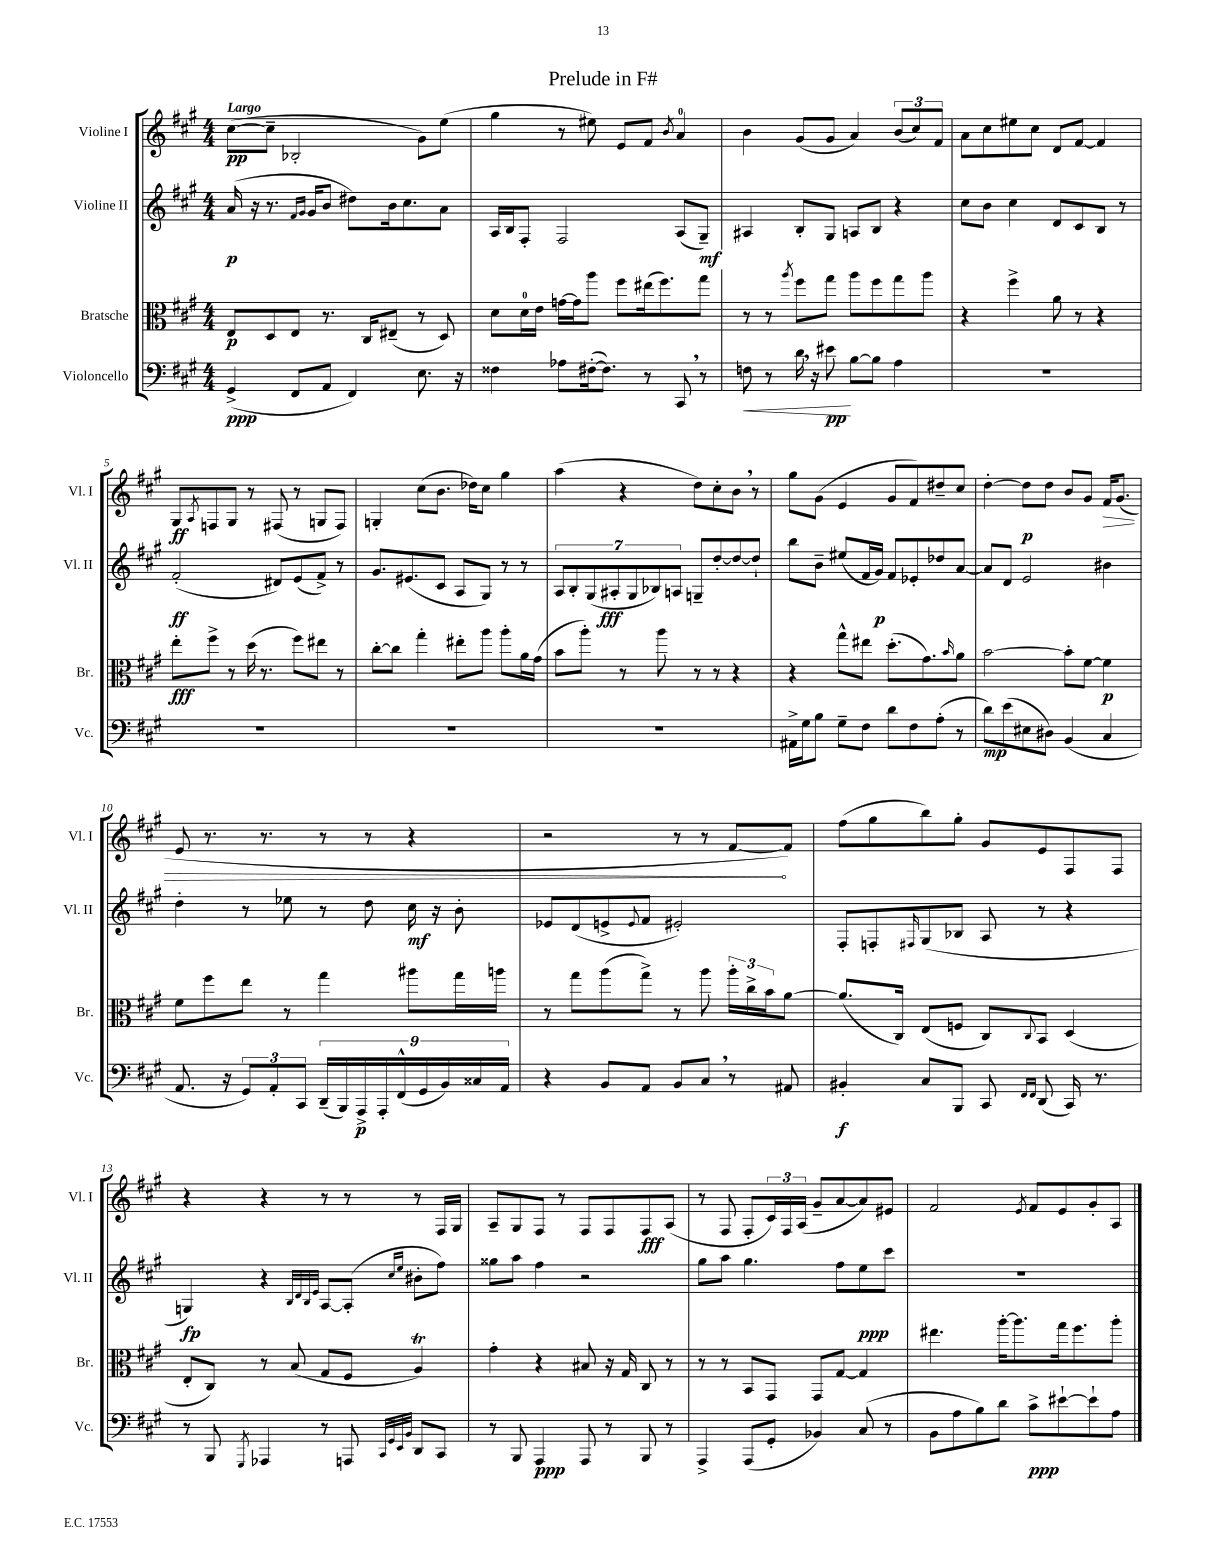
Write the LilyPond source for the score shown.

\header { title = "Prelude in F#" }
<<
\new StaffGroup <<
\new Staff = "s0" \with { instrumentName = "Violine I" shortInstrumentName = "Vl. I" } {
    \clef treble \key a \major \numericTimeSignature \time 4/4 \tempo "Largo"
    cis''8~\pp( cis''8-- bes2-. gis'8) e''8( |
    gis''4 r8 eis''8) e'8 fis'8 \acciaccatura { b'8 } a'4-0 |
    b'4 gis'8( gis'8 a'4) \tuplet 3/2 { b'8( cis''8) fis'8 } |
    a'8 cis''8 eis''8 cis''8 d'8 fis'8~ fis'4 |
    gis8\ff \acciaccatura { a8 } f8 gis8 r8 fis8( r8 g8 fis8) |
    g4-. cis''8( b'8. des''16) cis''8 gis''4 |
    a''4( r4 d''8) cis''8-. b'8 \breathe r8 |
    gis''8 gis'8( e'4 gis'8 fis'8) dis''8-- cis''8 |
    d''4~-. d''8\p d''8 b'8 gis'8 \once \override Hairpin.circled-tip = ##t fis'16\> gis'8.( |
    e'8 r8. r8. r8 r8 r4 |
    r2 r8 r8 fis'8~\! fis'8) |
    fis''8( gis''8 b''8) gis''8-. gis'8 e'8 fis8 fis8 |
    r4 r4 r8 r8 r8 fis16 gis16 |
    a8-- gis8 fis8 r8 fis8 fis8 fis8\fff a8( |
    r8 fis8 fis8-. \tuplet 3/2 { cis'16) fis16 a16( } gis'8-- a'8~ a'8) eis'8 |
    fis'2 \acciaccatura { e'8 } fis'8 e'8 gis'8-. a8 \bar "|." |
}
\new Staff = "s1" \with { instrumentName = "Violine II" shortInstrumentName = "Vl. II" } {
    \clef treble \key a \major \numericTimeSignature \time 4/4
    a'16\p( r16 r8. \grace { fis'16 gis'16 } gis'16 b'8 dis''8) b'16 cis''8. a'8 |
    a16 b16 fis8-. fis2 a8( gis8--\mf) |
    ais4 b8-. gis8 a8 b8 r4 |
    cis''8 b'8 cis''4 d'8 cis'8 b8 r8 |
    fis'2-.\ff( dis'8) e'8( fis'8->) r8 |
    gis'8. eis'8.( cis'8 a8 gis8) r8 r8 |
    \tuplet 7/4 { a8 b8-. gis8( ais8-.\fff gis8 bes8) a8 } g8-- d''8~-. d''8~ d''8-! |
    b''8 b'8-- eis''8( fis'16 gis'16\p) fis'8 ees'8-. des''8 a'8~ |
    a'8 d'8 e'2 bis'4 |
    d''4-. r8 ees''8 r8 d''8 cis''16\mf r16 b'8-. |
    ees'8 d'8( e'8-> \appoggiatura { e'8 } fis'8 eis'2-.) |
    fis8-. f8-. \grace { fis16 } gis8( bes8 a8 r8 r4 |
    g4\fp) r4 \grace { b32 d'32 b32 e'32 } a8~ a8-.( \grace { cis''16 e''16 } bis'8-. fis''8) |
    gisis''8 a''8 fis''4 r2 |
    gis''8 a''8 gis''4. fis''8 e''8\ppp cis'''8 |
    R1 \bar "|." |
}
\new Staff = "s2" \with { instrumentName = "Bratsche" shortInstrumentName = "Br." } {
    \clef alto \key a \major \numericTimeSignature \time 4/4
    e8\p d8 e8 r8. cis16 eis8--( r8 d8) |
    d'8 d'16-0 e'16 g'16~ g'16 a''8 fis''8 eis''16( fis''8.) gis''8 |
    r8 r8 \acciaccatura { a''8 } fis''8 gis''8 a''8 fis''8 gis''8 a''8 |
    r4 fis''4-> a'8 r8 r4 |
    e''8-.\fff fis''8-> r8 d''16( r8. fis''8) eis''8 r8 |
    cis''8~-. cis''8 gis''4-. eis''8-. a''8 a''8-. a'16 gis'16( |
    b'8 a''8-.) r8 a''8 r8 r8 r4 |
    r4 gis''8-^ eis''8 d''8.-.( gis'8.) \grace { b'16 } a'8 |
    b'2~ b'8-. fis'8~ fis'4\p |
    fis'8 fis''8 e''8 r8 gis''4 ais''8 gis''16 a''16 |
    r8 gis''8 a''8( gis''8->) r8 a''8 \tuplet 3/2 { a''16-. cis''16-> b'16 } a'8~ |
    a'8.( cis16) e8( f8 cis8) \appoggiatura { cis8 } b,8 d4( |
    e8-. cis8) r8 b8( gis8 fis8 a4\trill) |
    gis'4-. r4 bis8 r16 gis16 cis8 r8 |
    r8 r8 b,8 gis,8 gis,8 gis8~ gis4 |
    eis''4. a''16~-. a''8. gis''16 fis''8. a''8-. \bar "|." |
}
\new Staff = "s3" \with { instrumentName = "Violoncello" shortInstrumentName = "Vc." } {
    \clef bass \key a \major \numericTimeSignature \time 4/4
    gis,4->\ppp( fis,8 a,8 fis,4) e8. r16 |
    fisis4 aes8 fis16~-.( fis8.) r8 cis,8 \breathe r8 |
    f8\< r8 d'16 \breathe r16 eis'8\pp\! b8~ b8 a4 |
    R1 |
    R1 |
    R1 |
    R1 |
    ais,16-> gis16 b8 gis8-- fis8 d'8 fis8 a8-.( r8 |
    d'8\mp) e'8( eis8 dis8) b,4( cis4 |
    a,8. r16 \tuplet 3/2 { gis,8) a,8-. cis,8 } \tuplet 9/8 { d,16--( b,,16) a,,16->\p a,,16-. fis,16-^( gis,16 b,16) cisis16 a,16 } |
    r4 b,8 a,8 b,8 cis8 \breathe r8 ais,8 |
    bis,4-.\f cis8 b,,8 cis,8 \grace { fis,16 fis,16 } d,8( cis,16) r8. |
    r8 b,,8 \acciaccatura { gis,,8 } aes,,4 r8 a,,8 \grace { cis,32 gis,32 e,32 b,32 } d,8 cis,8 |
    r8 b,,8 a,,4\ppp a,,8 r8 b,,8 r8 |
    a,,4-> a,,8( gis,8-. bes,4) cis8( r8 |
    b,8 a8 b8) d'8 cis'8->\ppp eis'8~-! eis'8-! a8 \bar "|." |
}
>>
>>
